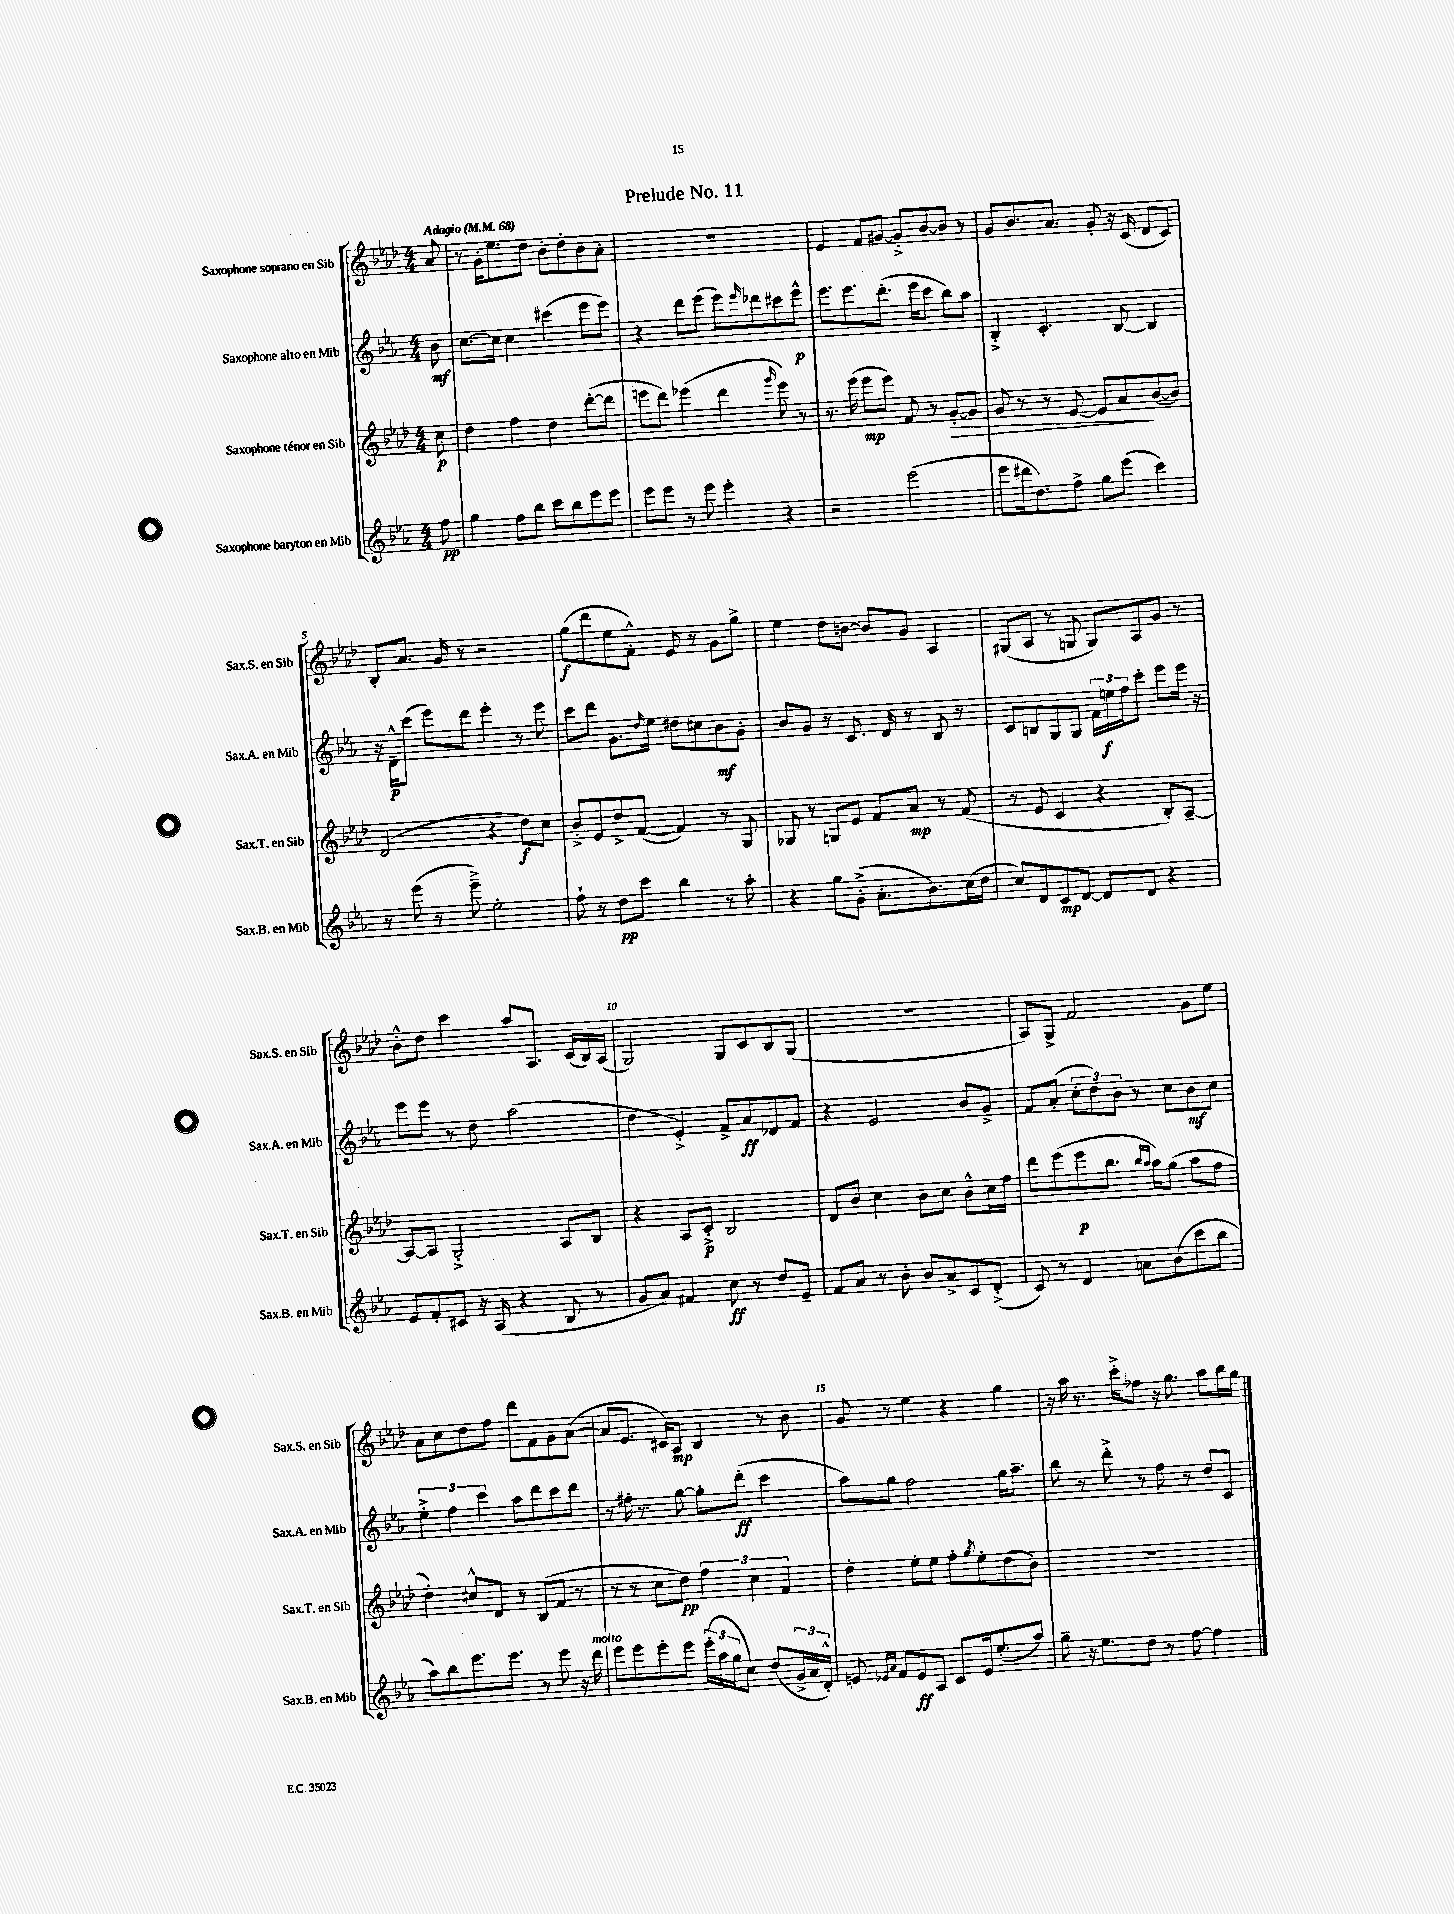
\header { title = "Prelude No. 11" }
<<
\new StaffGroup <<
\new Staff = "s0" \with { instrumentName = "Saxophone soprano en Sib" shortInstrumentName = "Sax.S. en Sib" } {
    \clef treble \key aes \major \numericTimeSignature \time 4/4 \partial 8 \tempo "Adagio" 4 = 68
    aes'8 |
    r8 g'16-. ees''8. des''8 bes'8-. des''8-. bes'8 aes'8-. |
    R1 |
    ees'4 f'8 gis'8~ gis'8-.-> bes'8~ bes'8 r8 |
    g'8 bes'8. aes'8. g'8-. r16 c'16( des'8 c'8) |
    bes8-. aes'8. g'16 r8 r2 |
    g''8\f( des'''8 ees''8 f'8-.-^) ees'8 r8 g'8 g''8-> |
    ees''4 des''8 b'8~ b'8 g'8 aes4 |
    gis8( aes8 r8 g8 g8) aes8 g'8 r8 |
    bes'8-.-^ des''8 c'''4 aes''8 aes8. c'16( bes16) aes16( |
    g2) g8 c'8 bes8 g8( |
    R1 |
    aes8) g8-> f'2 g'8 ees''8 |
    aes'8 c''8 des''8 f''8 des'''8 f'8 g'8 aes'8~( |
    aes'8 ees'8. cis'16) aes8\mp bes4 r8 bes'8 |
    g'8 r8 ees''4 r4 g''4 |
    r16 aes''16 r8. c'''16-.-> fes''8 r16 g''8. aes''8 bes''16 g''16 \bar "|." |
}
\new Staff = "s1" \with { instrumentName = "Saxophone alto en Mib" shortInstrumentName = "Sax.A. en Mib" } {
    \clef treble \key ees \major \numericTimeSignature \time 4/4 \partial 8
    bes'8\mf |
    c''8.~ c''16 c''4 cis'''4( ees'''8 ees'''8) |
    r4 d'''8 ees'''8( ees'''8) \grace { ees'''16 } des'''8 cis'''8 ees'''8-^\p |
    ees'''8. ees'''8. d'''8.-.( ees'''16 c'''8 bes''8) aes''8 |
    bes4-.-> c'4.-. bes8~ bes4 |
    r16 d'16---^\p c'''8( ees'''8) d'''8 ees'''4-. r8 ees'''8 |
    c'''8 d'''8 g'8. \grace { d''16 } ees''16 dis''8 cis''8 bes'8\mf g'8-. |
    bes'8 g'8 r8 c'8. d'16 r8 bes8 r8 |
    c'8 b8 g8 g8 \tuplet 3/2 { f'16 e''16\f f''16 } c'''8-. ees'''8 ees'''16 r16 |
    ees'''8 ees'''8 r8 d''8 aes''2( |
    d''4 ees'4-.->) f'8-> aes'8\ff des'8 f'8 |
    r4 ees'2 bes'8 g'8-> |
    f'8 aes'8-.( \tuplet 3/2 { c''8-. d''8) bes'8 } r8 c''8 bes'8\mf c''8 |
    \tuplet 3/2 { ees''4-.-> f''4 c'''4 } aes''8 d'''8 c'''8 d'''8 |
    r8 fis''16-. r8. g''8~ g''8-. d'''8-.\ff( c'''4 |
    aes''8) g''8 f''2 g''16 aes''8.-- |
    bes''8 r8 d'''8-.-> r8 f''8 r8 d''8 c'8 \bar "|." |
}
\new Staff = "s2" \with { instrumentName = "Saxophone ténor en Sib" shortInstrumentName = "Sax.T. en Sib" } {
    \clef treble \key aes \major \numericTimeSignature \time 4/4 \partial 8
    c''8\p |
    des''4 f''4 des''4 des'''8~-.( des'''8 |
    e'''8 des'''8) ees'''4( des'''4 \grace { g'''16 } ees'''8) r8 |
    r8. ees'''16( ees'''8\mp ees'''8) f'8 r8 g'8~-.\> g'8 |
    g'8 r8 r8 ees'8~ ees'8 aes'8\! bes'8~( bes'8) |
    des'2( r4 des''8\f) c''8 |
    bes'8-.-> ees'8 des''8-> f'8~( f'4) r8 g8 |
    ges8 r8 g8 ees'8 f'8 aes'8\mp r8 f'8( |
    r8 ees'8 c'4 r4 bes8-.) aes8~-- |
    aes8~ aes8 g2-.-> aes8 bes8 |
    r4 aes8 c'8-.->\p bes2 |
    des'8 bes'8 c''4 bes'8 c''8 bes'8-^ c''16 f''16 |
    des'''8 ees'''8( ees'''8\p bes''8. \grace { bes''16 aes''16 } aes''16) g''8( aes''8 f''8 |
    des''4-.) cis''8-^ des'8 r8 bes8( f'8 r8 |
    r8 r8 c''8 des''8\pp) \tuplet 3/2 { f''4 c''4 f'4 } |
    des''4-. ees''8-. ees''8 f''8-. \acciaccatura { g''8 } ees''8-. des''8( bes'8) |
    R1 \bar "|." |
}
\new Staff = "s3" \with { instrumentName = "Saxophone baryton en Mib" shortInstrumentName = "Sax.B. en Mib" } {
    \clef treble \key ees \major \numericTimeSignature \time 4/4 \partial 8
    f''8\pp |
    g''4 f''8 bes''8 c'''8 bes''8 ees'''8 ees'''8 |
    ees'''8 ees'''8 r8 ees'''8 ees'''4-. r4 |
    r2 ees'''2( |
    ees'''8 dis'''16 d''8.) f''8-> g''8 ees'''8( c'''4) |
    r8 ees'''8( r8 ees'''8--->) ees''2-. |
    f''8-! r8 d''8\pp c'''8 bes''4 r8 aes''8-. |
    r4 g''8 g'8-.->( aes'8.-. bes'8.) c''16( d''16 |
    c''8) d'8 c'8\mp d'8~ d'8 d'8 r4 |
    ees'8 f'8-. cis'8 r16 aes16( r4 bes8 r8 |
    g'8 aes'8) fis'4 c''8\ff r8 d''8 ees'8-- |
    f'8 aes'8 r8 bes'8-. bes'8 aes'8-> c'8 d'8-.->( |
    c'8) r8 d'4 a'8 bes'8( c'''8 bes''8 |
    aes''8) bes''8 ees'''8. ees'''8. r8 ees'''8 r16 d'''16^\markup { \italic "molto" } |
    ees'''8 ees'''8 ees'''8-. ees'''8 \tuplet 3/2 { ees'''16-.( aes''16 g''16 } c''8) d''8( \tuplet 3/2 { g'16-> aes'16 d'16-.-^) } |
    e'8 \grace { ees'16 aes'16 } f'8 ees'8\ff aes8 c'8 ees'16 ees''8.-.( aes''8) |
    g''8-- r16 ees''8. d''8 r8 f''8~ f''4 \bar "|." |
}
>>
>>
\layout { \context { \Score \override BarNumber.break-visibility = ##(#f #t #t) barNumberVisibility = #(every-nth-bar-number-visible 5) } }
